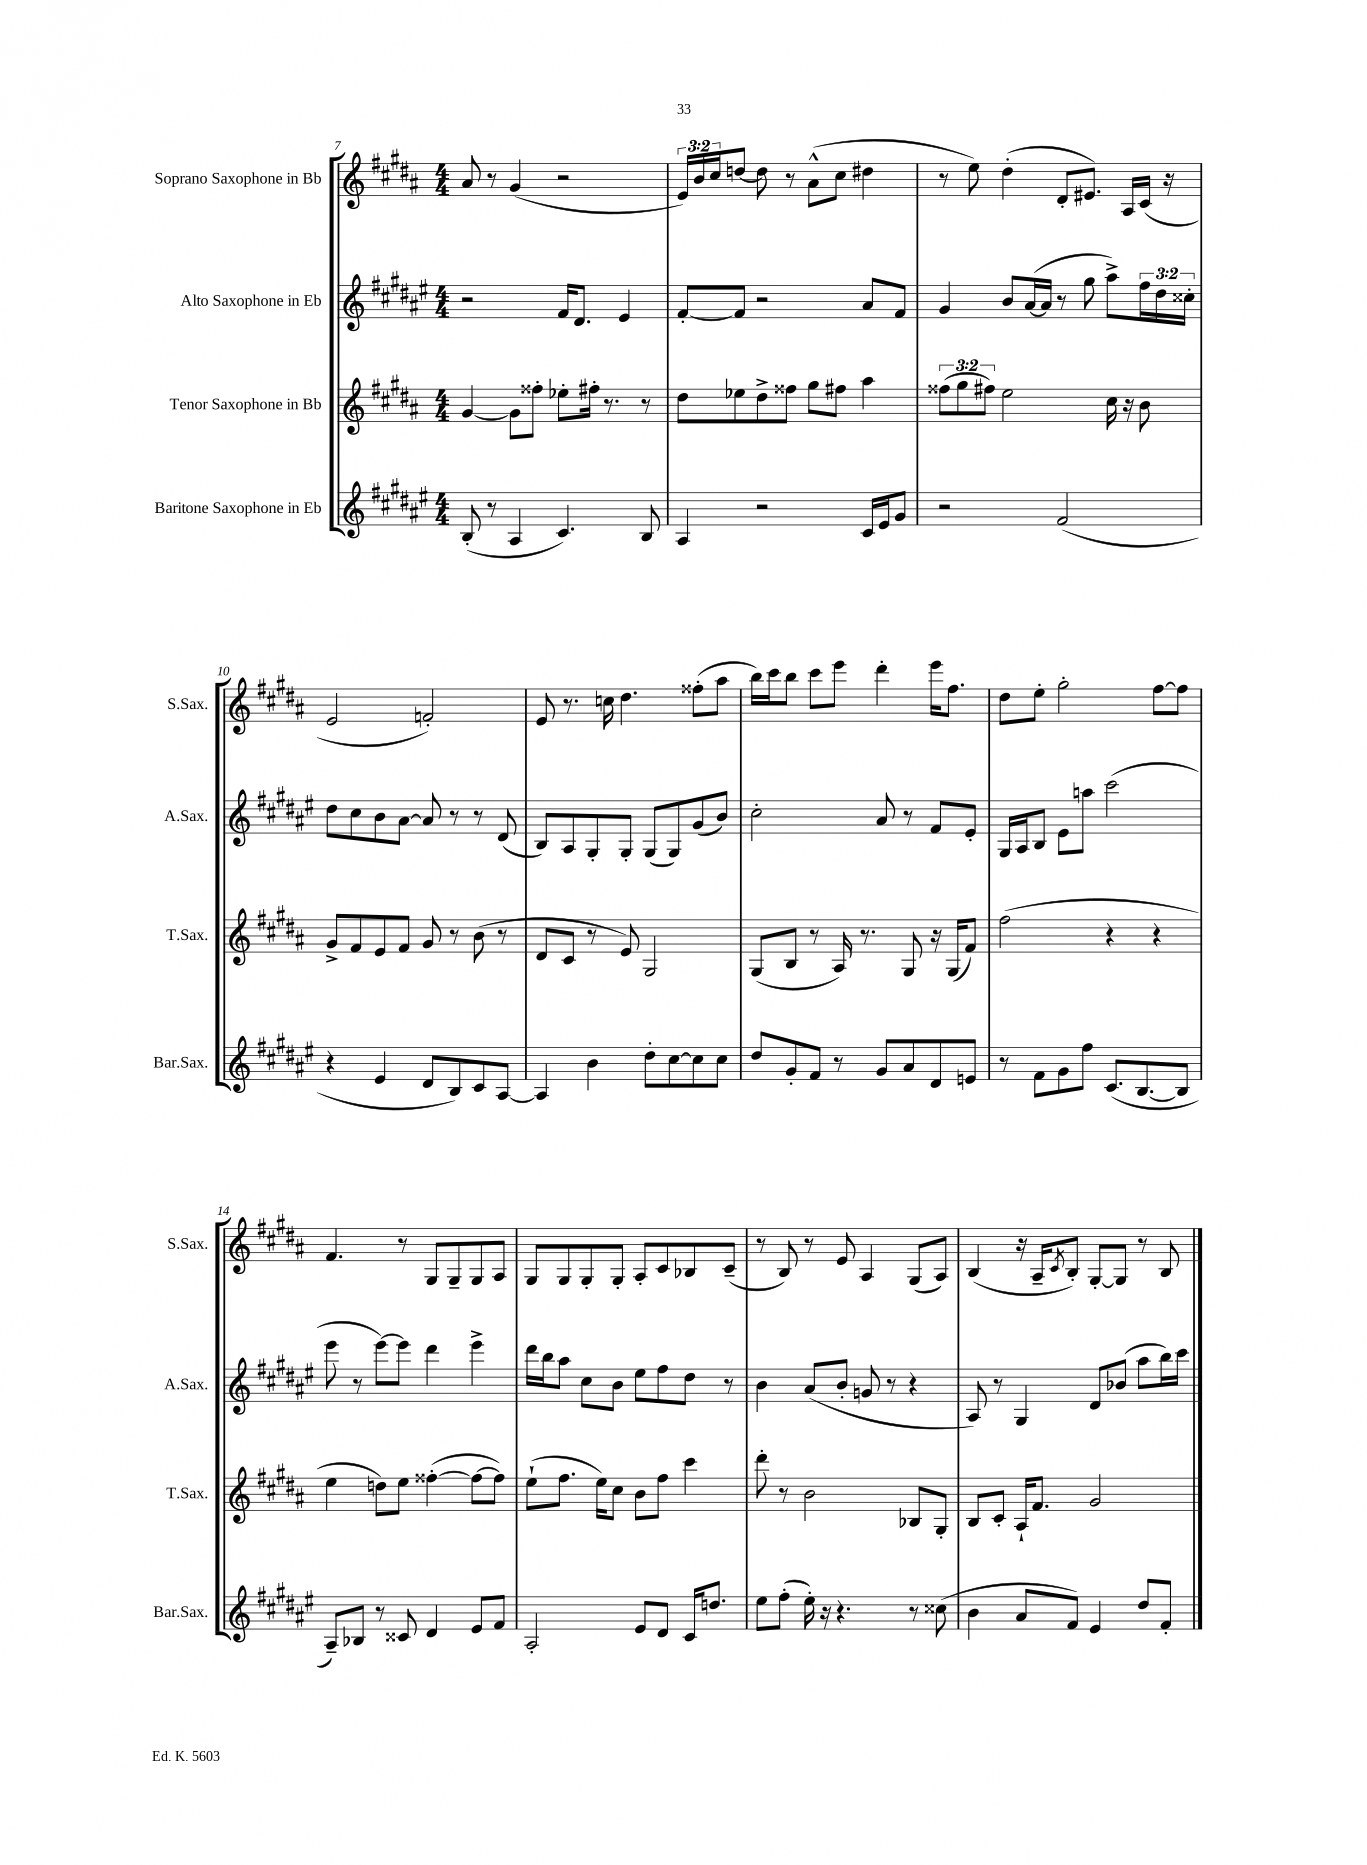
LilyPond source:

<<
\new StaffGroup <<
\new Staff = "s0" \with { instrumentName = "Soprano Saxophone in Bb" shortInstrumentName = "S.Sax." } {
    \clef treble \key b \major \numericTimeSignature \time 4/4 \override Staff.TupletNumber.text = #tuplet-number::calc-fraction-text
    ais'8 r8 gis'4( r2 |
    \tuplet 3/2 { e'16) b'16 cis''16 } d''8~ d''8 r8 ais'8-^( cis''8 dis''4 |
    r8 e''8) dis''4-.( dis'8-. eis'8.) ais16 cis'16( r16 |
    e'2 f'2-.) |
    e'8 r8. c''16 dis''4. fisis''8-.( ais''8 |
    b''16) cis'''16 b''8 cis'''8 e'''8 dis'''4-. e'''16 fis''8. |
    dis''8 e''8-. gis''2-. fis''8~ fis''8 |
    fis'4. r8 gis8 gis8-- gis8 ais8 |
    gis8 gis8 gis8-. gis8-. ais8-. cis'8 bes8 cis'8--( |
    r8 b8) r8 e'8 ais4 gis8( ais8) |
    b4( r16 ais16-- \acciaccatura { cis'8 } b8-.) gis8~-. gis8 r8 b8 \bar "|." |
}
\new Staff = "s1" \with { instrumentName = "Alto Saxophone in Eb" shortInstrumentName = "A.Sax." } {
    \clef treble \key fis \major \numericTimeSignature \time 4/4 \override Staff.TupletNumber.text = #tuplet-number::calc-fraction-text
    r2 fis'16 dis'8. eis'4 |
    fis'8~-. fis'8 r2 ais'8 fis'8 |
    gis'4 b'8 ais'16~( ais'16 r8 gis''8 ais''8->) \tuplet 3/2 { fis''16 dis''16 cisis''16-. } |
    dis''8 cis''8 b'8 ais'8~ ais'8 r8 r8 dis'8( |
    b8) ais8 gis8-. gis8-. gis8( gis8) gis'8( b'8) |
    cis''2-. ais'8 r8 fis'8 eis'8-. |
    gis16 ais16 b8 eis'8 a''8 cis'''2( |
    eis'''8 r8 eis'''8~) eis'''8 dis'''4 eis'''4-> |
    dis'''16 b''16 ais''8 cis''8 b'8 eis''8 fis''8 dis''8 r8 |
    b'4 ais'8( b'8-. g'8 r8 r4 |
    ais8) r8 gis4 dis'8 bes'8( ais''8 b''16) cis'''16 \bar "|." |
}
\new Staff = "s2" \with { instrumentName = "Tenor Saxophone in Bb" shortInstrumentName = "T.Sax." } {
    \clef treble \key b \major \numericTimeSignature \time 4/4 \override Staff.TupletNumber.text = #tuplet-number::calc-fraction-text
    gis'4~ gis'8 fisis''8-. ees''8-. fis''16-. r8. r8 |
    dis''8 ees''8 dis''8-> fisis''8 gis''8 fis''8 ais''4 |
    \tuplet 3/2 { fisis''8( gis''8 fis''8) } e''2 cis''16 r16 b'8 |
    gis'8-> fis'8 e'8 fis'8 gis'8 r8 b'8( r8 |
    dis'8 cis'8 r8 e'8) gis2 |
    gis8( b8 r8 ais16) r8. gis8 r16 gis16( fis'8) |
    fis''2( r4 r4 |
    e''4 d''8) e''8 fisis''4~-.( fisis''8~ fisis''8) |
    e''8-!( fis''8. e''16) cis''8 b'8 fis''8 cis'''4 |
    dis'''8-. r8 b'2 bes8 gis8-. |
    b8 cis'8-. ais16-! fis'8. gis'2 \bar "|." |
}
\new Staff = "s3" \with { instrumentName = "Baritone Saxophone in Eb" shortInstrumentName = "Bar.Sax." } {
    \clef treble \key fis \major \numericTimeSignature \time 4/4
    b8-.( r8 ais4 cis'4.) b8 |
    ais4 r2 cis'16 eis'16 gis'8 |
    r2 fis'2( |
    r4 eis'4 dis'8 b8) cis'8 ais8~ |
    ais4 b'4 dis''8-. cis''8~ cis''8 cis''8 |
    dis''8 gis'8-. fis'8 r8 gis'8 ais'8 dis'8 e'8 |
    r8 fis'8 gis'8 fis''8 cis'8.( b8.~ b8 |
    ais8--) bes8 r8 cisis'8 dis'4 eis'8 fis'8 |
    ais2-. eis'8 dis'8 cis'16 d''8. |
    eis''8 fis''8-.( eis''16-.) r16 r4. r8 cisis''8( |
    b'4 ais'8 fis'8) eis'4 dis''8 fis'8-. \bar "|." |
}
>>
>>
\layout { \context { \Score currentBarNumber = #7 } }
